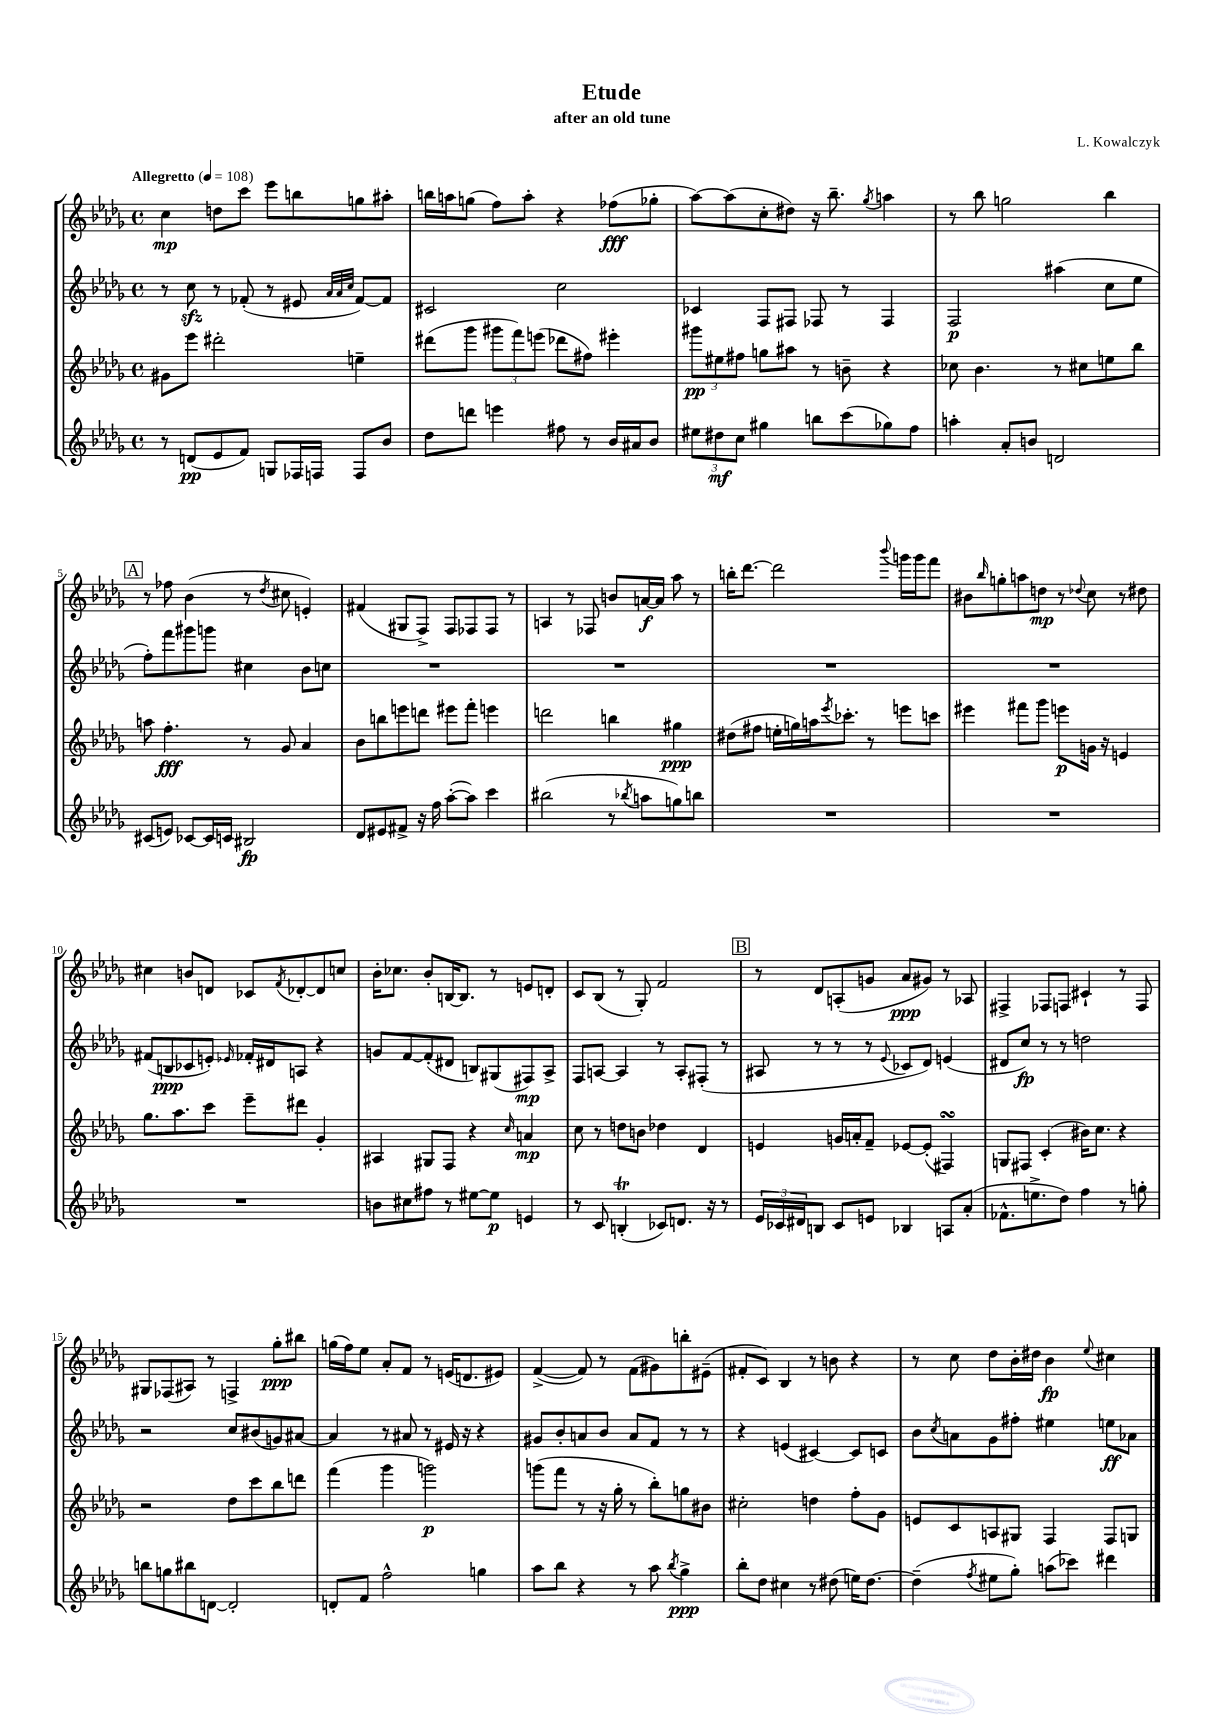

**kern	**dynam	**kern	**dynam	**kern	**dynam	**kern	**dynam
*part4	*part4	*part3	*part3	*part2	*part2	*part1	*part1
*staff4	*staff4	*staff3	*staff3	*staff2	*staff2	*staff1	*staff1
*clefG2	*	*clefG2	*	*clefG2	*	*clefG2	*
*k[b-e-a-d-g-]	*	*k[b-e-a-d-g-]	*	*k[b-e-a-d-g-]	*	*k[b-e-a-d-g-]	*
*M4/4	*	*M4/4	*	*M4/4	*	*M4/4	*
*met(c)	*	*met(c)	*	*met(c)	*	*met(c)	*
*MM108	*	*MM108	*	*MM108	*	*MM108	*
=1	=1	=1	=1	=1	=1	=1	=1
!	!	!	!	!	!	!LO:TX:a:B:t=Allegretto	!
8r	.	8g#X\L	.	8r	.	4cc\	mp
(8dn/L	pp	8eee-\J	.	8cczz\	.	.	.
8e-/	.	2ddd#X'\	.	8r	.	8ddn\L	.
8f/J)	.	.	.	(8f-X'/	.	8ccc\J	.
8Gn/L	.	.	.	8r	.	8eee-\L	.
16F-X/L	.	.	.	8e#X/	.	8bbn\	.
16Fn/JJ	.	.	.	.	.	.	.
.	.	.	.	32qqa-/LLL	.	.	.
.	.	.	.	32qqa-/	.	.	.
.	.	.	.	32qqcc/JJJ	.	.	.
8F/L	.	4een~\	.	[8f-/L)	.	8ggn\	.
8b-/J	.	.	.	8f-/J]	.	8aa#X'\J	.
=2	=2	=2	=2	=2	=2	=2	=2
8dd-\L	.	(8ddd#X\L	.	2c#X/	.	16bbn\LL	.
.	.	.	.	.	.	16aan\J	.
8dddn\J	.	8ggg-\J	.	.	.	(8ggn\J	.
4eeen\	.	12ggg#X\L	.	.	.	8ff\L)	.
.	.	12fff\)	.	.	.	.	.
.	.	.	.	.	.	8aa'\J	.
.	.	(12eeen\J	.	.	.	.	.
8ff#X\	.	8ddd-X\L	.	2cc\	.	4r	.
8r	.	8ff#X\J)	.	.	.	.	.
16b-/LL	.	4eee#X'\	.	.	.	(8ff-X\L	fff
16a#X/J	.	.	.	.	.	.	.
8b-/J	.	.	.	.	.	8gg-X'\J	.
=3	=3	=3	=3	=3	=3	=3	=3
12ee#X\L	.	12ggg#X\L	pp	4c-X/	.	[8aa-\L)	.
12dd#X\	mf	12ee#X\	.	.	.	.	.
.	.	.	.	.	.	(8aa-\]	.
12cc\J	.	12ff#X\J	.	.	.	.	.
4gg#X\	.	8ggn\L	.	8F/L	.	8cc'\	.
.	.	8aa#X\J	.	8F#X/J	.	8dd#X\J)	.
8bbn\L	.	8r	.	8F-X/	.	16r	.
.	.	.	.	.	.	8.bb-~\	.
(8ccc\	.	8bn~\	.	8r	.	.	.
.	.	.	.	.	.	8qgg-/	.
8gg-X\)	.	4r	.	4F-/	.	4aan\	.
8ff\J	.	.	.	.	.	.	.
=4	=4	=4	=4	=4	=4	=4	=4
4aan'\	.	8cc-X\	.	2F/	p	8r	.
.	.	4.b-\	.	.	.	8bb-\	.
8a-'/L	.	.	.	.	.	2ggn\	.
8bn/J	.	.	.	.	.	.	.
2dn/	.	8r	.	(4aa#X\	.	.	.
.	.	8cc#X\L	.	.	.	.	.
.	.	8een\	.	8cc\L	.	4bb-\	.
.	.	8bb-\J	.	8ee-\J	.	.	.
!!LO:LB:g=z
!!LO:REH:place=s1:t=A
=5	=5	=5	=5	=5	=5	=5	=5
(8c#X/L	.	8aan\	.	8ff'\L)	.	8r	.
8en/J)	.	4.ff'\	fff	8fff\	.	8ff-X\	.
[8c-X/L	.	.	.	8ggg#X\	.	(4b-\	.
16c-/L]	.	.	.	8gggn\J	.	.	.
16cn/JJ	.	.	.	.	.	.	.
2B#X/	fp	8r	.	4cc#X\	.	8r	.
.	.	.	.	.	.	8qdd-/	.
.	.	8g-/	.	.	.	8cc#X\	.
.	.	4a-/	.	8b-\L	.	4en'/)	.
.	.	.	.	8ccn\J	.	.	.
=6	=6	=6	=6	=6	=6	=6	=6
8d-/L	.	8b-\L	.	1r	.	(4f#X/	.
8e#X/	.	8bbn\	.	.	.	.	.
8f#X^/J	.	8eeen\	.	.	.	8G#X/L	.
16r	.	8dddn\J	.	.	.	8F^/J)	.
16ff\	.	.	.	.	.	.	.
([8aa-'\L	.	8eee#X\L	.	.	.	8F/L	.
8aa-\J])	.	8fff'\J	.	.	.	8F-X/	.
4ccc\	.	4eeen\	.	.	.	8F-/J	.
.	.	.	.	.	.	8r	.
=7	=7	=7	=7	=7	=7	=7	=7
(2bb#X\	.	2dddn\	.	1r	.	4An/	.
.	.	.	.	.	.	8r	.
.	.	.	.	.	.	8F-X/	.
8r	.	4bbn\	.	.	.	8bn/L	.
8qbb-X/	.	.	.	.	.	.	.
8aan\L	.	.	.	.	.	[16an/L	f
.	.	.	.	.	.	16a/JJ]	.
8ggn\)	.	4gg#X\	ppp	.	.	8aa-\	.
8bbn\J	.	.	.	.	.	8r	.
=8	=8	=8	=8	=8	=8	=8	=8
1r	.	(8dd#X\L	.	1r	.	16bbn'\KL	.
.	.	.	.	.	.	[8.ddd-\J	.
.	.	8ff#X\J	.	.	.	.	.
.	.	16een'\LL	.	.	.	2ddd-\]	.
.	.	16ggn\)	.	.	.	.	.
.	.	16aan\J	.	.	.	.	.
.	.	8qeee-/	.	.	.	.	.
.	.	8.ccc-X'\J	.	.	.	.	.
.	.	8r	.	.	.	.	.
.	.	.	.	.	.	8qqbbb-/	.
.	.	8eeen\L	.	.	.	16gggn\LL	.
.	.	.	.	.	.	16ggg\J	.
.	.	8cccn\J	.	.	.	8fff\J	.
=9	=9	=9	=9	=9	=9	=9	=9
1r	.	4eee#X\	.	1r	.	8b#X\L	.
.	.	.	.	.	.	16qqbb-/	.
.	.	.	.	.	.	8ggn'\	.
.	.	8fff#X\L	.	.	.	8aan\	.
.	.	8ggg-\J	.	.	.	8ddn\J	mp
.	.	8eeen\L	p	.	.	8r	.
.	.	.	.	.	.	8qqdd-X/	.
.	.	16gn\Jk	.	.	.	8cc\	.
.	.	16r	.	.	.	.	.
.	.	4en/	.	.	.	8r	.
.	.	.	.	.	.	8dd#X\	.
!!LO:LB:g=z
=10	=10	=10	=10	=10	=10	=10	=10
1r	.	8.gg-\L	.	(8f#X/L	.	4cc#X\	.
.	.	.	.	8Bn/	ppp	.	.
.	.	8.aa-\	.	.	.	.	.
.	.	.	.	8c-X/	.	8bn/L	.
.	.	8ccc\J	.	8en'/J)	.	8dn/J	.
.	.	.	.	16qqe-X/	.	.	.
.	.	8eee-~\L	.	16f-X'/LL	.	8c-X/L	.
.	.	.	.	16d#X/J	.	.	.
.	.	.	.	.	.	8qf/	.
.	.	8ddd#X\J	.	8An/J	.	[8d-X'/	.
.	.	4g-'/	.	4r	.	8d-/]	.
.	.	.	.	.	.	8ccn/J	.
=11	=11	=11	=11	=11	=11	=11	=11
8bn\L	.	4A#X/	.	8gn/L	.	16b-'\KL	.
.	.	.	.	.	.	8.cc-X\J	.
8cc#X\	.	.	.	[8f/	.	.	.
8ff#X\J	.	8G#X/L	.	(8f'/]	.	8b-'/L	.
8r	.	8F/J	.	8d#X/J	.	[16Bn/K	.
.	.	.	.	.	.	8.B/J]	.
[8ee#X\L	.	4r	.	8Bn/L)	.	.	.
8ee#\J]	p	.	.	(8G#X/	.	8r	.
.	.	16qqcc/	.	.	.	.	.
4en/	.	4an/	mp	8F#X/)	mp	8en/L	.
.	.	.	.	8A-^/J	.	8dn'/J	.
=12	=12	=12	=12	=12	=12	=12	=12
8r	.	8cc\	.	8F/L	.	8c/L	.
8c/	.	8r	.	[8An/J	.	(8B-/J	.
(4Bnt'/	.	8ddn\L	.	4A/]	.	8r	.
.	.	8bn\J	.	.	.	8G-'/)	.
8c-X/L)	.	4dd-X\	.	8r	.	2f/	.
8.dn/J	.	.	.	8A'/L	.	.	.
.	.	4d-/	.	(8F#X'/J	.	.	.
16r	.	.	.	.	.	.	.
8r	.	.	.	8r	.	.	.
!!LO:REH:place=s1:t=B
=13	=13	=13	=13	=13	=13	=13	=13
24e-/LL	.	4en/	.	8A#X/	.	8r	.
24c-X/	.	.	.	.	.	.	.
24d#X/J	.	.	.	.	.	.	.
8Bn/J	.	.	.	8r	.	8d-/L	.
8c-/L	.	16gn/LL	.	8r	.	(8An'/	.
.	.	16an'/J	.	.	.	.	.
8en/J	.	8f~/J	.	8r	.	8gn/J	.
.	.	.	.	8qqe-/	.	.	.
4B-X/	.	[8e-X/L	.	8c-X/L	.	8a-/L	ppp
.	.	(8e-'/J]	.	8d-/J)	.	8g#X/J)	.
8An/L	.	4F#XsSsS/)	.	(4en/	.	8r	.
(8a-'/J	.	.	.	.	.	8A-X/	.
=14	=14	=14	=14	=14	=14	=14	=14
8.f-X^^\L	.	8Gn/L	.	8d#X/L	.	4F#X^/	.
.	.	8F#X/J	.	8cc/J)	fp	.	.
8.een^\	.	.	.	.	.	.	.
.	.	(4c'/	.	8r	.	8F-X/L	.
8dd-\J)	.	.	.	8r	.	8Fn/J	.
4ff\	.	16b#X\KL)	.	2ddn\	.	4c#X`/	.
.	.	8.cc\J	.	.	.	.	.
8r	.	4r	.	.	.	8r	.
8ggn'\	.	.	.	.	.	8F/	.
!!LO:LB:g=z
=15	=15	=15	=15	=15	=15	=15	=15
8bbn\L	.	2r	.	2r	.	8G#X/L	.
8ggn\	.	.	.	.	.	(8F-X/	.
8bb#X\	.	.	.	.	.	8A#X/J)	.
[8dn\J	.	.	.	.	.	8r	.
2d'/]	.	8dd-\L	.	8cc/L	.	4Fn^/	.
.	.	8ccc\	.	(8b#X/	.	.	.
.	.	8bb-\	.	8gn/)	.	8gg-'\L	ppp
.	.	8dddn\J	.	[8a#X/J	.	8bb#X\J	.
=16	=16	=16	=16	=16	=16	=16	=16
8dn'/L	.	(4fff\	.	4a#/]	.	(16ggn\LL	.
.	.	.	.	.	.	16ff\J)	.
8f/J	.	.	.	.	.	8ee-\J	.
2ff^^\	.	4ggg-\	.	8r	.	8a-'/L	.
.	.	.	.	8a#X/	.	8f/J	.
.	.	2gggn\)	p	8r	.	8r	.
.	.	.	.	16e#X/	.	(16en/KL	.
.	.	.	.	16r	.	8.dn/	.
4ggn\	.	.	.	4r	.	.	.
.	.	.	.	.	.	8e#X/J)	.
=17	=17	=17	=17	=17	=17	=17	=17
8aa-\L	.	(8gggn\L	.	8g#X/L	.	([4f^/	.
8bb-\J	.	8fff\J	.	8b-'/	.	.	.
4r	.	8r	.	8an/	.	8f/])	.
.	.	16r	.	8b-/J	.	8r	.
.	.	16gg-'\	.	.	.	.	.
8r	.	8r	.	8a/L	.	(8f\L	.
8aa-\	.	8bb-'\L)	.	8f/J	.	8g#X\)	.
8qbb-/	.	.	.	.	.	.	.
4gg-^\	ppp	8ggn\	.	8r	.	8bbn'\	.
.	.	8b#X\J	.	8r	.	(8e#X~\J	.
=18	=18	=18	=18	=18	=18	=18	=18
8bb-'\L	.	2cc#X'\	.	4r	.	8f#X'/L	.
8dd-\J	.	.	.	.	.	8c/J)	.
4cc#X\	.	.	.	(4en/	.	4B-/	.
8r	.	4ddn\	.	[4c#X/)	.	8r	.
(8dd#X\	.	.	.	.	.	8bn\	.
16een\KL)	.	8ff'\L	.	8c#/L]	.	4r	.
[8.dd#\J	.	.	.	.	.	.	.
.	.	8g-\J	.	8cn/J	.	.	.
=19	=19	=19	=19	=19	=19	=19	=19
(4dd#~\]	.	8en/L	.	8b-\L	.	8r	.
.	.	.	.	8qcc/	.	.	.
.	.	8c/	.	8an\	.	8cc\	.
8qff/	.	.	.	.	.	.	.
8ee#X\L	.	8An/	.	8g-\	.	8dd-\L	.
8gg-'\J)	.	8G#X/J	.	8ff#X'\J	.	16b-'\L	.
.	.	.	.	.	.	16dd#X\JJ	.
(8aan\L	.	4F/	.	4ee#X\	.	4b-\	fp
8ccc-X\J)	.	.	.	.	.	.	.
.	.	.	.	.	.	8qqee-/	.
4ddd#X\	.	8F/L	.	8een\L	ff	4cc#X\	.
.	.	8Gn/J	.	8a-X\J	.	.	.
==	==	==	==	==	==	==	==
*-	*-	*-	*-	*-	*-	*-	*-
